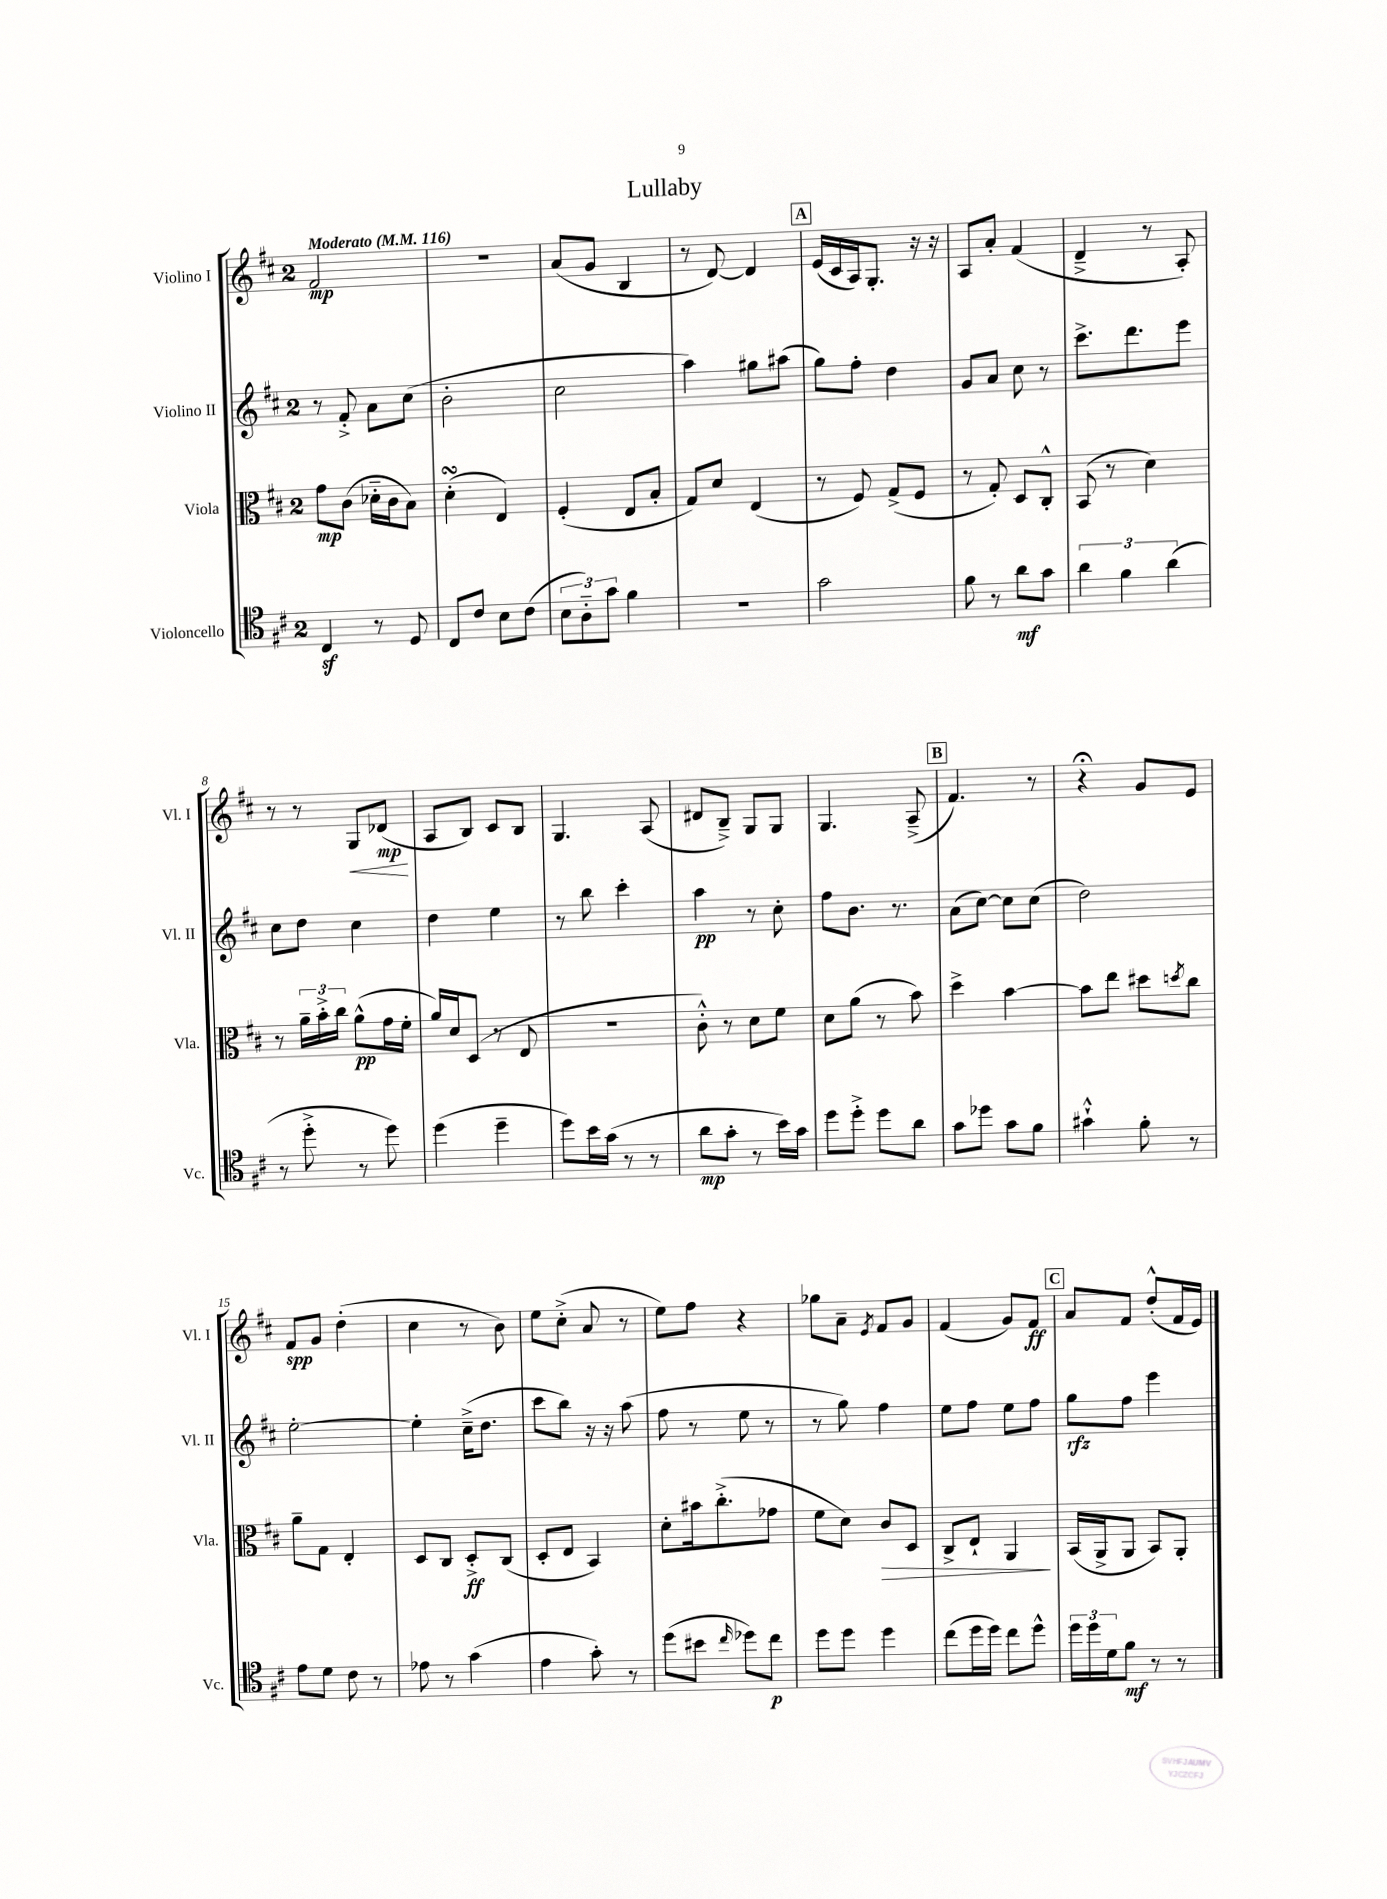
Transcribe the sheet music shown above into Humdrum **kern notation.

**kern	**kern	**kern	**kern
*staff4	*staff3	*staff2	*staff1
*clefC4	*clefC3	*clefG2	*clefG2
*k[f#c#]	*k[f#c#]	*k[f#c#]	*k[f#c#]
*M2/4	*M2/4	*M2/4	*M2/4
*MM116	*MM116	*MM116	*MM116
4C#	8g	8r	2f#
.	(8c#	8f#'^	.
8r	16d-'~	8a	.
.	16c#	.	.
8D	8B)	(8cc#	.
=	=	=	=
8C#	(4d'	2b'	2r
8c#	.	.	.
8B	4E)	.	.
(8c#	.	.	.
=	=	=	=
12B	(4F#'	2cc#	(8a
12A'~)	.	.	.
.	.	.	8g
12g	.	.	.
4f#	8E	.	4B
.	8B'	.	.
=	=	=	=
2r	8G)	4aa)	8r
.	8d	.	[8d)
.	(4E	8gg#	4d]
.	.	(8aa#	.
=	=	=	=
2g	8r	8gg)	(16e
.	.	.	16c#
.	8F#)	8ff#'	16A)
.	.	.	8.G'
.	(8G^	4dd	.
.	8F#	.	16r
.	.	.	16r
=	=	=	=
8f#	8r	8g	8A
8r	8G')	8a	8a'
8a	8D	8cc#	(4f#
8g	8C#'^^	8r	.
=	=	=	=
6a	(8BB	8.ccc#^	4d~^
.	8r	.	.
6f#	.	.	.
.	.	8.ddd	.
.	4d)	.	8r
(6a	.	.	.
.	.	8eee	8A')
=	=	=	=
8r	8r	8cc#	8r
8dd'^	24a~	8dd	8r
.	24b'^	.	.
.	24cc#	.	.
8r	(8a^^	4cc#	8G
8dd)	16g	.	(8d-
.	16f#'	.	.
=	=	=	=
(4dd	16a)	4dd	8A
.	16d	.	.
.	(8D	.	8B)
4dd~	8r	4ee	8c#
.	8E	.	8B
=	=	=	=
8dd)	2r	8r	4.G
16b	.	8bb	.
(16g	.	.	.
8r	.	4ccc#'	.
8r	.	.	(8A
=	=	=	=
8a	8c#'^^)	4aa	8d#
8g'	8r	.	8B~^)
8r	8d	8r	8G
16b)	8f#	8cc#'	8G
16g	.	.	.
=	=	=	=
8dd	8d	8ff#	4.G
8dd'^	(8a	8.b	.
8dd	8r	.	.
.	.	8.r	.
8a	8b)	.	(8A~^
=	=	=	=
8g	4dd^	(8a	4.f#)
8dd-	.	[8cc#)	.
8g	[4b	8cc#]	.
8f#	.	(8cc#	8r
=	=	=	=
4g#`^^	8b]	2dd)	4r;
.	8ee	.	.
8f#'	8dd#	.	8g
.	8qdd	.	.
8r	8cc#	.	8e
=	=	=	=
8e	8a~	[2ee'	8f#
8d	8G	.	8g
8c#	4E'	.	(4dd'
8r	.	.	.
=	=	=	=
8e-	8D	4ee']	4cc#
8r	8C#	.	.
(4g	8D'^	(16cc#~^	8r
.	.	8.dd	.
.	(8C#	.	8b)
=	=	=	=
4e	8D'	8ccc#	8ee
.	8E	8bb)	(8cc#'^
8g')	4BB)	16r	8a
.	.	16r	.
8r	.	(8aa	8r
=	=	=	=
(8dd	8d'	8ff#	8ee)
8b#	16b#	8r	8ff#
.	(8.cc#'^	.	.
16qqcc#	.	.	.
8dd-)	.	8ee	4r
8cc#	8g-	8r	.
=	=	=	=
8dd	8f#	8r	8gg-
8dd	8d)	8gg)	8a~
.	.	.	8qe
4dd	8c#	4ff#	8f#
.	8D	.	8g
=	=	=	=
(8cc#	8C#^	8ee	(4f#
16dd	8E`	8ff#	.
16dd)	.	.	.
8cc#	4AA	8ee	8g)
8dd^^	.	8ff#	8f#
=	=	=	=
24dd	(16BB	8gg	8a
24dd	.	.	.
.	16AA^	.	.
24d	.	.	.
8f#	8AA	8ff#	8f#
8r	8BB)	4eee	(8dd'^^
8r	8AA'	.	16f#
.	.	.	16e)
==	==	==	==
*-	*-	*-	*-
